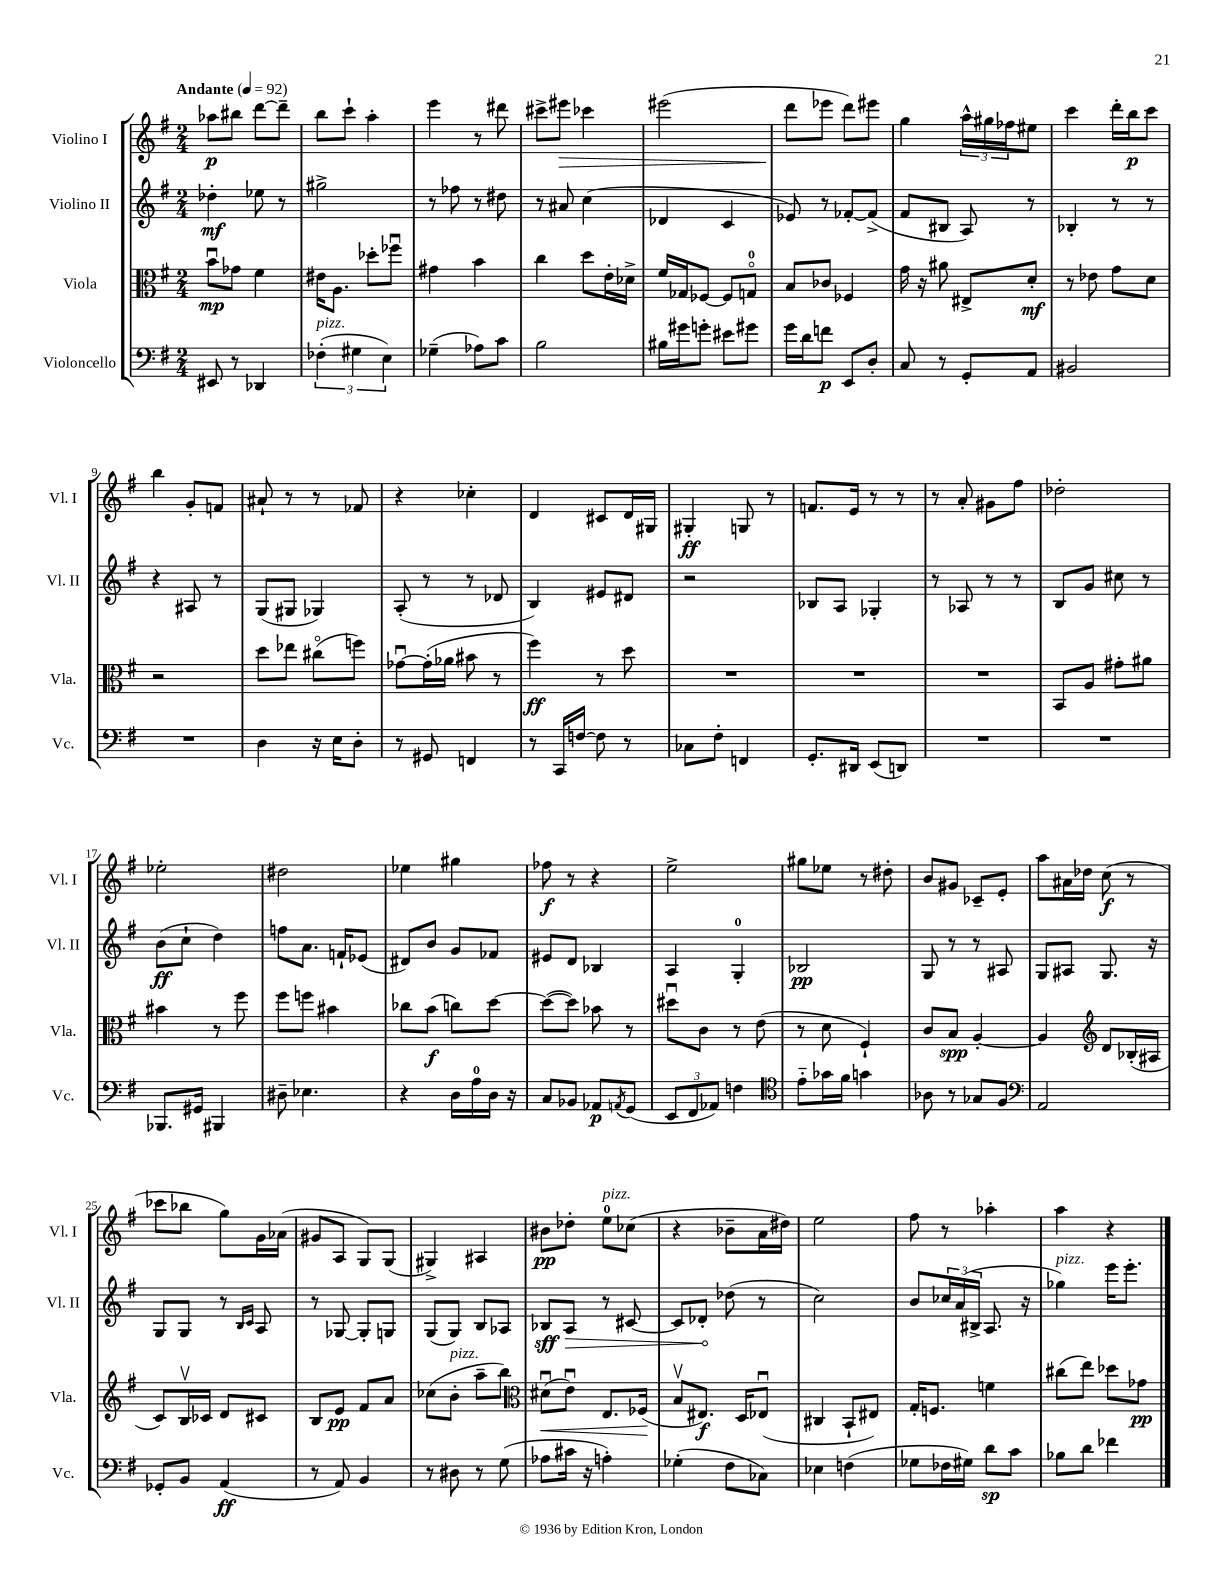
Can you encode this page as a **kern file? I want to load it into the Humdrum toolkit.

**kern	**kern	**kern	**kern
*staff4	*staff3	*staff2	*staff1
*clefF4	*clefC3	*clefG2	*clefG2
*k[f#]	*k[f#]	*k[f#]	*k[f#]
*M2/4	*M2/4	*M2/4	*M2/4
*MM92	*MM92	*MM92	*MM92
8EE#	8bu	4dd-'	8aa-
8r	8g-	.	8bb#
4DD-	4f#	8ee-	[8ddd
.	.	8r	8ddd~]
=	=	=	=
(6F-'	16e#	2gg#^	8bb
.	8.A	.	.
.	.	.	8ccc`
6G#	.	.	.
.	8dd-'	.	4aa'
6E)	.	.	.
.	8ff-u	.	.
=	=	=	=
(4G-~	4g#	8r	4eee
.	.	8ff-	.
8A-)	4b	8r	8r
8c	.	8dd#	8ddd#
=	=	=	=
2B	4cc	8r	8ccc#^
.	.	8a#	8eee#
.	8dd	(4cc	4ccc-
.	16e'	.	.
.	16d-^	.	.
=	=	=	=
16B#	16f#	4d-	(2eee#
16g#	16G-	.	.
8g'	[8F-	.	.
8e#	8F-]	4c	.
8g#	8Go	.	.
=	=	=	=
16g	8B	8e-)	8ddd
16d	.	.	.
8f	8c-	8r	8eee-
8EE	4F-	[8f-'	8ddd)
8D'	.	(8f-^]	8eee#
=	=	=	=
8C	16g	8f#	4gg
.	16r	.	.
8r	8a#	8B#	.
8GG'	8E#^	8A)	24aa^^
.	.	.	24gg#
.	.	.	24ff-
8AA	8d'	8r	8ee#
=	=	=	=
2BB#	8r	4B-'	4ccc
.	8e-	.	.
.	8g	8r	16ddd'
.	.	.	16bb
.	8d	8r	8ccc
=	=	=	=
2r	2r	4r	4bb
.	.	8A#	8g'
.	.	8r	8f
=	=	=	=
4D	8dd	(8G	8a#`
.	8ee-	8G#	8r
16r	(8cc#o	4G-)	8r
16E	.	.	.
8D'	8ff)	.	8f-
=	=	=	=
8r	[8g-u	(8A'	4r
8GG#	(16g-']	8r	.
.	16a-	.	.
4FF	8b#	8r	4cc-'
.	8r	8d-	.
=	=	=	=
8r	4ff#)	4B)	4d
16CC	.	.	.
[16F	.	.	.
8F]	8r	8e#	8c#
8r	8dd	8d#	16d
.	.	.	16G#
=	=	=	=
8C-	2r	2r	4G#'
8F#'	.	.	.
4FF	.	.	8G
.	.	.	8r
=	=	=	=
8.GG'	2r	8B-	8.f
.	.	8A	.
16DD#	.	.	16e
(8EE	.	4G-'	8r
8DD)	.	.	8r
=	=	=	=
2r	2r	8r	8r
.	.	8A-	8a'
.	.	8r	8g#
.	.	8r	8ff#
=	=	=	=
2r	8BB	8B	2dd-'
.	8A	8g	.
.	8g#'	8cc#	.
.	8a#	8r	.
=	=	=	=
8.BBB-	4b#	(8b	2ee-'
.	.	8cc`	.
16GG#	.	.	.
4BBB#	8r	4dd)	.
.	8ff#	.	.
=	=	=	=
8D#~	8ff#	8ff	2dd#
4.E-	8ff	8.a	.
.	4b#	.	.
.	.	16f`	.
.	.	(8e-	.
=	=	=	=
4r	8cc-	8d#)	4ee-
.	(8b	8b	.
16D	8cc)	8g	4gg#
16A	.	.	.
16D	[8dd	8f-	.
16r	.	.	.
=	=	=	=
8C	(8dd_	8e#	8ff-
8BB-	8dd])	8d	8r
8AA-	8b-	4B-	4r
8qAA	.	.	.
(8GG	8r	.	.
=	=	=	=
12EE	8dd#u	4A	2ee^
12FF#	.	.	.
.	8c	.	.
12AA-)	.	.	.
4F	8r	4G'	.
.	(8e	.	.
=	=	=	=
*clefC4	*	*	*
8e'~	8r	2B-	8gg#
16g-	8d	.	8ee-
16f#	.	.	.
4g	4F#`)	.	8r
.	.	.	8dd#'
=	=	=	=
8A-	8c	8G	8b
8r	8B	8r	8g#
8G-	[4A'	8r	8c-~
8F#	.	8A#	8e'
=	=	=	=
*clefF4	*	*	*
2AA	4A]	8G	8aa
.	.	8A#	16a#
.	.	.	16dd-
*	*clefG2	*	*
.	8d	8.G	(8cc
.	(16B-'	.	8r
.	16A#	16r	.
=	=	=	=
8GG-'	8c)	8G	8ccc-
8BB	16Bv	8G	8bb-
.	16c-	.	.
(4AA	8d	8r	8gg)
.	.	16qqB	.
.	.	16qqc	.
.	8c#	8A	16g
.	.	.	(16a-
=	=	=	=
8r	8B	8r	8g#
8AA)	8e	[8G-	8A
4BB	8f#	8G-']	8G)
.	8a	8G	(8G
=	=	=	=
8r	(8cc-	(8G	4G#^)
8D#	8b'	8G)	.
8r	8aa~	8B	4A#
(8G	8bb)	8A-	.
=	=	=	=
*	*clefC3	*	*
8A-	(8d#u	8B-	8b#
16c#	8eu)	8A	8dd-'
16r	.	.	.
4A')	8.E	8r	8ee
.	.	[8c#	(8cc-
.	(16F-	.	.
=	=	=	=
(4G-'	8Bv	8c#]	4r
.	8.E#)	8d-'	.
8F#	.	(8dd-	8b-~
.	16D	.	.
8C-)	(8E-u	8r	16a
.	.	.	16dd#)
=	=	=	=
4E-	4C#	2cc)	2ee
(4F	8BB`	.	.
.	8E#)	.	.
=	=	=	=
8G-	16G'	8b	8ff#
.	8.F	.	.
16F-	.	24cc-	8r
.	.	(24a	.
16G#)	.	.	.
.	.	24B#^	.
8d	4f	8.A	4aa-'
8c	.	.	.
.	.	16r	.
=	=	=	=
8B-	(8cc#	4gg-)	4aa
8d	8ee)	.	.
4f-	8dd-	16eee	4r
.	.	8.eee'	.
.	8g-	.	.
==	==	==	==
*-	*-	*-	*-
